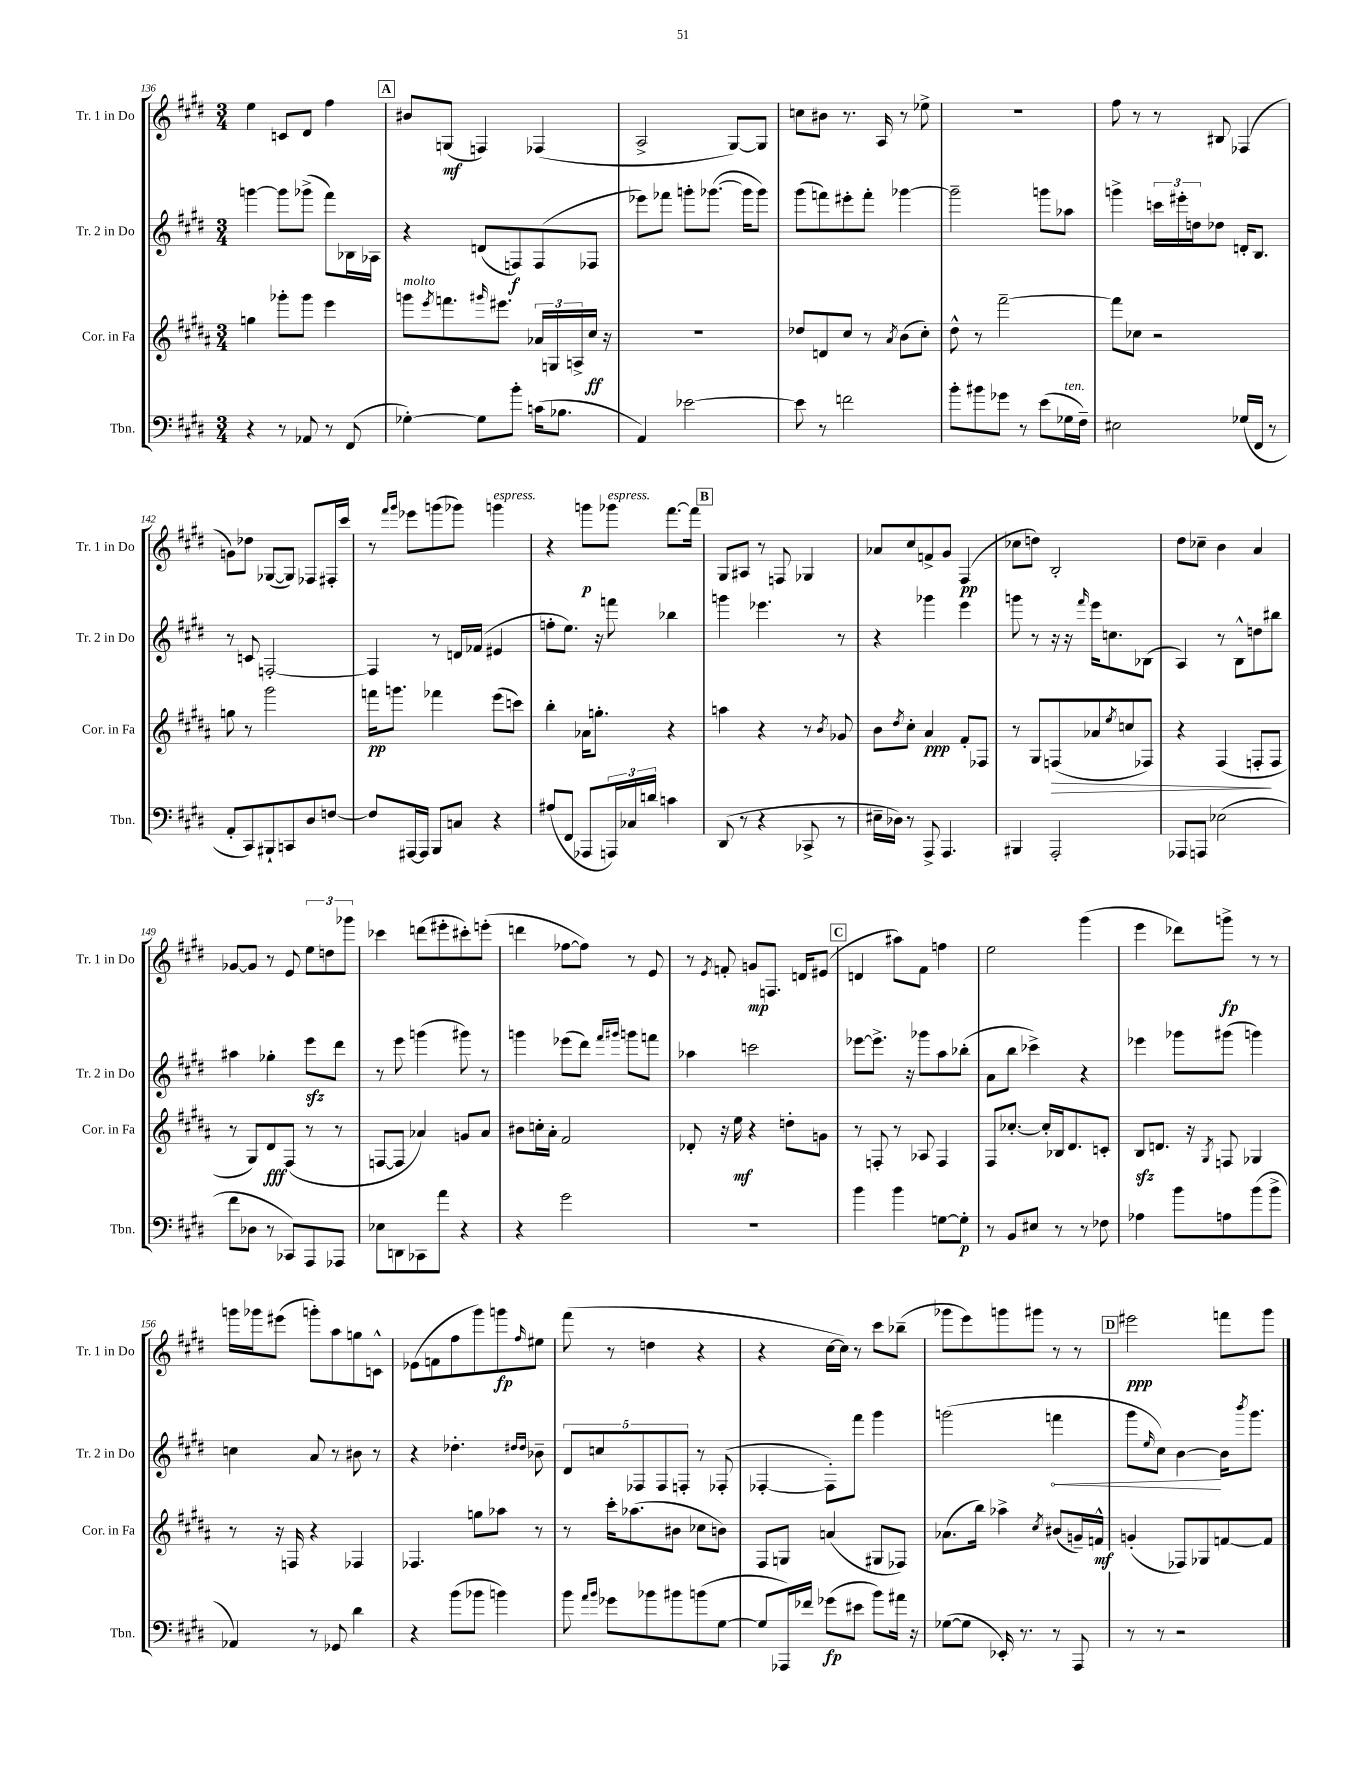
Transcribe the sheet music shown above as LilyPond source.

<<
\new StaffGroup <<
\new Staff = "s0" \with { instrumentName = "Tr. 1 in Do" shortInstrumentName = "Tr. 1 in Do" } {
    \clef treble \key e \major \numericTimeSignature \time 3/4
    e''4 c'8 dis'8 fis''4 |
    \mark \markup { \box "A" } bis'8 g8\mf( f4) fes4( |
    a2-> gis8~) gis8 |
    c''8 bis'8 r8. a16 r8 ees''8-> |
    R2. |
    fis''8 r8 r8 bis8 fes4( |
    g'8) des''8 ges8~( ges8) fes8 fis16-. cis'''16 |
    r8 \grace { fis'''16 gis'''16 } ees'''8 g'''8( ges'''8) g'''4^\markup { \italic "espress." } |
    r4 g'''8\p ges'''8^\markup { \italic "espress." } fis'''8.~ fis'''16 |
    \mark \markup { \box "B" } gis8 ais8 r8 f8 ges4 |
    aes'8 cis''8 f'8-> gis'8 fis4\pp( |
    ces''8 d''8) b2-. |
    dis''8 ces''8-- b'4 a'4 |
    ges'8~ ges'8 r8 e'8 \tuplet 3/2 { e''8 d''8 ges'''8 } |
    ces'''4 d'''8( eis'''8-. cis'''8-.) e'''8-.( |
    d'''4 fes''8~ fes''8) r8 e'8 |
    r8 \acciaccatura { e'8 } f'8-. g'8\mp f8. d'16 eis'8( |
    \mark \markup { \box "C" } d'4 ais''8) fis'8 f''4 |
    e''2 gis'''4( |
    e'''4 des'''8) g'''8->\fp r8 r8 |
    g'''16 ges'''16 eis'''8( g'''8-.) a''8 g''8 c'8-^ |
    ees'8( f'8 fis''8 gis'''8) g'''8\fp \grace { fis''16 } eis''8 |
    fis'''8( r8 d''4 r4 |
    r4 cis''16~ cis''16) r8 cis'''8 bes''8--( |
    ges'''8 e'''8) g'''8 gis'''8 r8 r8 |
    \mark \markup { \box "D" } eis'''2\ppp f'''8 gis'''8 \bar "|." |
}
\new Staff = "s1" \with { instrumentName = "Tr. 2 in Do" shortInstrumentName = "Tr. 2 in Do" } {
    \clef treble \key e \major \numericTimeSignature \time 3/4
    g'''4~ g'''8 ges'''8->( fis'''8) bes16 aes16 |
    \mark \markup { \box "A" } r4 d'8( f8\f) f8( fes8 |
    ees'''8) fes'''8 g'''8-. ges'''8.~( ges'''16 ges'''8) |
    gis'''8( f'''8) eis'''8-. f'''8-. ges'''4~ |
    ges'''2-- g'''8 aes''8 |
    g'''4-> \tuplet 3/2 { c'''16 eis'''16-. d''16 } des''8 d'16-. b8. |
    r8 c'8 f2~-. |
    f4 r8 d'16 fes'16( eis'4 |
    f''8-. e''8.) r16 f'''8 bes''4 |
    \mark \markup { \box "B" } g'''4 ees'''4. r8 |
    r4 ges'''4 e'''4 |
    g'''8 r8 r16 r16 \grace { fis'''16 } e'''16 c''8. bes8( |
    a4) r8 b8-^ d''8 bis''8 |
    ais''4 ges''4-. e'''8\sfz dis'''8 |
    r8 e'''8 g'''4( gis'''8) r8 |
    g'''4 ees'''8( dis'''8) \grace { fis'''16 gis'''16 } g'''8 f'''8 |
    aes''4 c'''2 |
    \mark \markup { \box "C" } ees'''8~ ees'''8.-> r16 ges'''8 a''8 bes''8-.( |
    a'8 b''8 ces'''4->) r4 |
    ees'''4 ges'''8 gis'''8( g'''4) |
    c''4 a'8 r8 bis'8 r8 |
    r4 des''4.-. \grace { dis''16 dis''16 } bes'8-- |
    \tuplet 5/4 { dis'8 c''8 fes8 fes8 f8-. } r8 fes8-.( |
    fes4~-. fes8-.) fis'''8 gis'''4 |
    g'''2( \once \override Hairpin.circled-tip = ##t f'''4\< |
    \mark \markup { \box "D" } gis'''8 \grace { e''16 } cis''8) b'4~\! b'16 \acciaccatura { b'''8 } gis'''8. \bar "|." |
}
\new Staff = "s2" \with { instrumentName = "Cor. in Fa" shortInstrumentName = "Cor. in Fa" } {
    \clef treble \key b \major \numericTimeSignature \time 3/4
    g''4 ges'''8-. ges'''8 e'''4 |
    \mark \markup { \box "A" } g'''8^\markup { \italic "molto" } \acciaccatura { e'''8 } f'''8. \grace { gis'''16 } eis'''8. \tuplet 3/2 { aes'16 g16 a16-> } cis''16\ff r16 |
    R2. |
    des''8 d'8 cis''8 r8 \acciaccatura { ais'8 } b'8( cis''8-.) |
    dis''8-^ r8 fis'''2~-- |
    fis'''8 ces''8 r2 |
    g''8 r8 gis'''2 |
    f'''16\pp g'''8. fes'''4 e'''8( c'''8) |
    b''4-. aes'16 g''8.-. r4 |
    \mark \markup { \box "B" } a''4 r4 r8 \acciaccatura { b'8 } ges'8 |
    b'8 \acciaccatura { dis''8 } cis''8-. ais'4\ppp fis'8-. fes8 |
    r8 gis8 f8\>( aes'8 \acciaccatura { e''8 } c''8 fes8) |
    r4 fis4( f8-.\! f8 |
    r8 gis8) dis'8\fff fis8( r8 r8 |
    f8~ f8 aes'4) g'8 aes'8 |
    bis'8 c''16-. ais'16-. fis'2 |
    des'8-. r16 e''16\mf r4 d''8-. g'8 |
    \mark \markup { \box "C" } r8 f8-. r8 aes8 f4 |
    fis8 ces''8.~-. ces''16-. bes16 dis'8. c'8-. |
    b8\sfz d'8. r16 \acciaccatura { gis8 } f8 ges4 |
    r8 r16 f16 r4 fes4 |
    fes4. g''8 aes''8 r8 |
    r8 cis'''16-. aes''8.( bis'8 ces''8 b'8) |
    fis8 g8 a'4( gis8 fes8) |
    aes'8.( b''16) aes''4-> \acciaccatura { cis''8 } bis'8( g'16--) f'16-^\mf |
    \mark \markup { \box "D" } g'4-.( fes8) ges8 f'8~ f'8 \bar "|." |
}
\new Staff = "s3" \with { instrumentName = "Tbn." shortInstrumentName = "Tbn." } {
    \clef bass \key e \major \numericTimeSignature \time 3/4
    r4 r8 aes,8 r8 fis,8( |
    \mark \markup { \box "A" } ges4~-.) ges8 b'8-. c'16( bes8. |
    a,4) ees'2~ |
    ees'8 r8 f'2 |
    b'8-. bis'8 ges'8 r8 e'8( ges16^\markup { \italic "ten." } fis16--) |
    eis2 ges16( fis,16 r8 |
    a,8-. cis,8) bis,,8-! c,8 dis8 f8~ |
    f8 ais,,16~ ais,,16 b,,8 c8 r4 |
    ais8( fis,8 aes,,8 \tuplet 3/2 { a,,16) ces16 d'16 } c'4 |
    \mark \markup { \box "B" } dis,8( r8 r4 ces,8-> r8 |
    eis16-- des16) r8 a,,8-> a,,4. |
    bis,,4 a,,2-. |
    aes,,8 a,,8 ees2( |
    fis'8 des8 r8 ces,8) a,,8 aes,,8 |
    ees8 d,8 ces,8 a'8 r4 |
    r4 gis'2 |
    R2. |
    \mark \markup { \box "C" } b'4 b'4 g8~ g8-.\p |
    r8 b,8 eis8 r8 r8 fes8 |
    aes4 b'8 a8 b'8( b'8-> |
    aes,4) r8 ges,8 dis'4 |
    r4 b'8( bes'8 b'4) |
    b'8 \grace { a'16 b'16 } ges'8 bes'8 bis'8 b'8( gis8~ |
    gis8 aes,,16) fes'16 ges'8\fp( eis'8 b'8) ais'16 r16 |
    ges8~( ges8 ees,16-.) r8. r8 a,,8 |
    \mark \markup { \box "D" } r8 r8 r2 \bar "|." |
}
>>
>>
\layout { \context { \Score currentBarNumber = #136 } }
